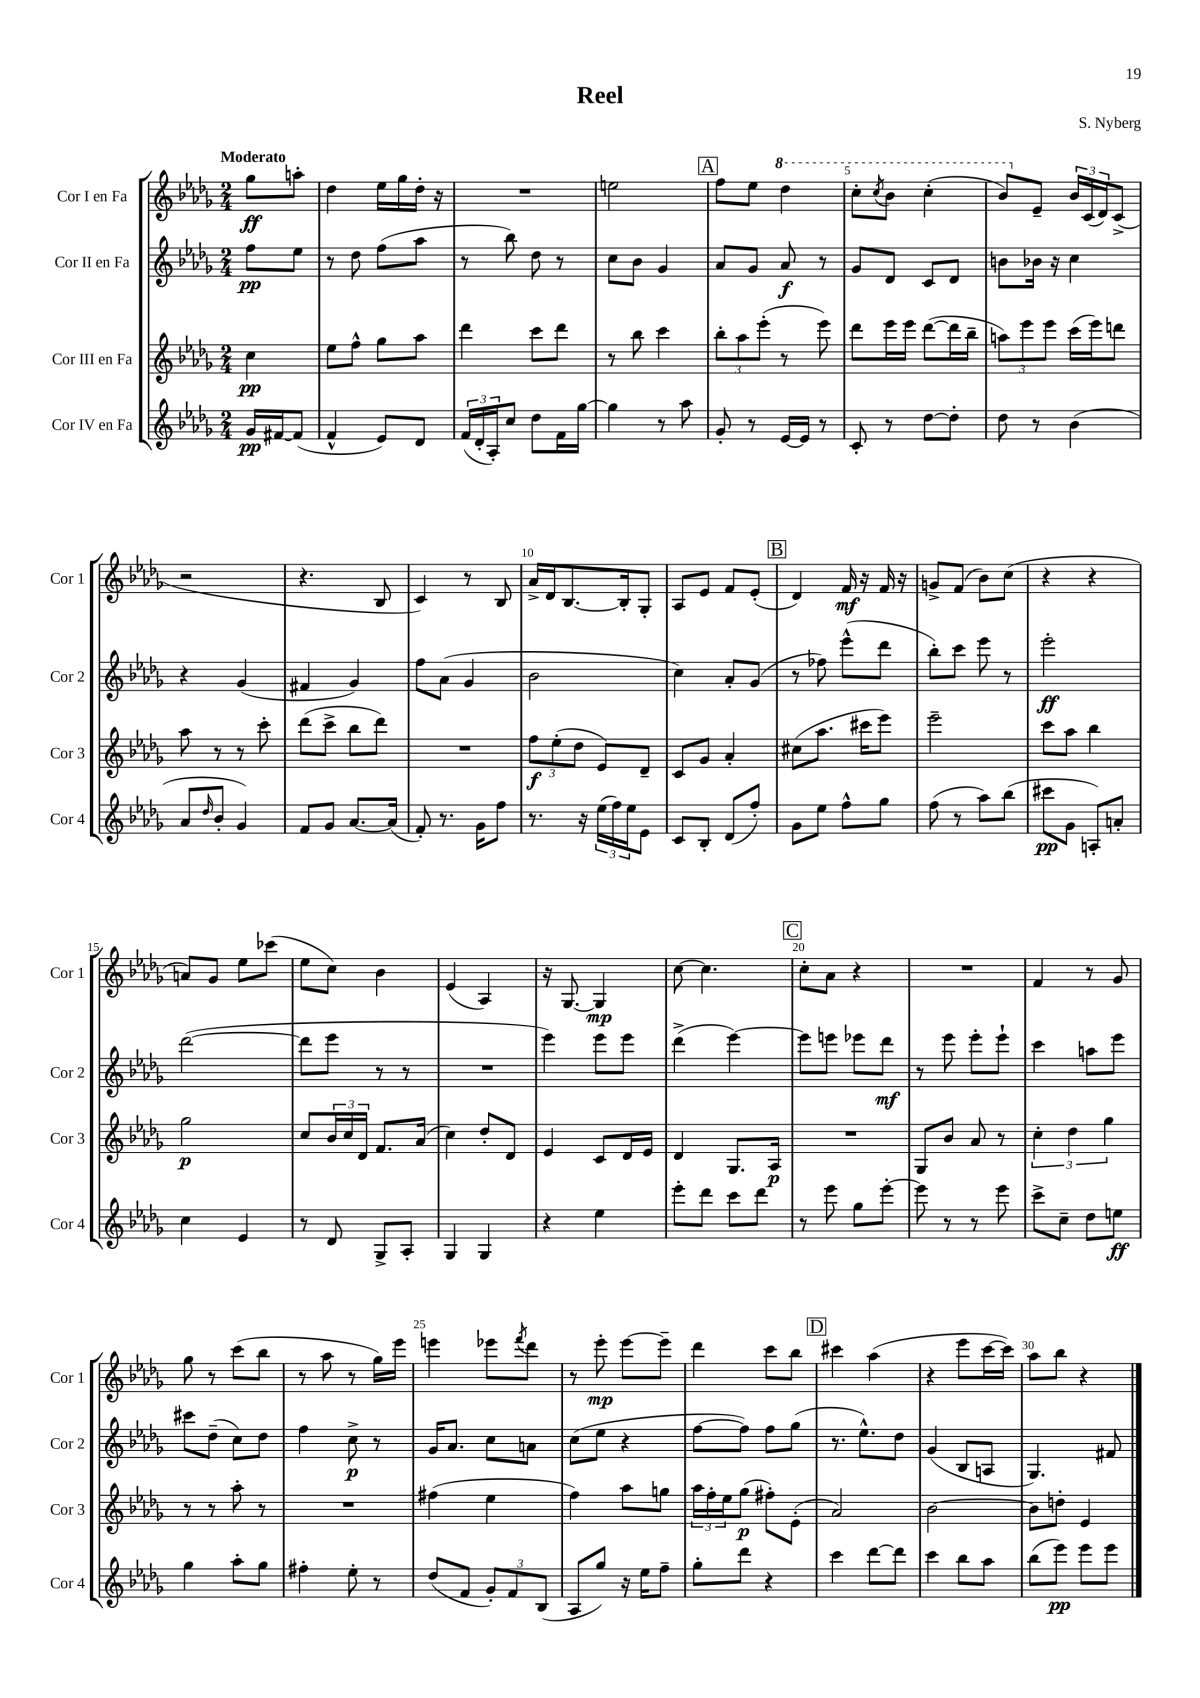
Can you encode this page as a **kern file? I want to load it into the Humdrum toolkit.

**kern	**dynam	**kern	**dynam	**kern	**dynam	**kern	**dynam
*part4	*part4	*part3	*part3	*part2	*part2	*part1	*part1
*staff4	*staff4	*staff3	*staff3	*staff2	*staff2	*staff1	*staff1
*I"Cor IV en Fa	*	*I"Cor III en Fa	*	*I"Cor II en Fa	*	*I"Cor I en Fa	*
*I'Cor 4	*	*I'Cor 3	*	*I'Cor 2	*	*I'Cor 1	*
*clefG2	*	*clefG2	*	*clefG2	*	*clefG2	*
*k[b-e-a-d-g-]	*	*k[b-e-a-d-g-]	*	*k[b-e-a-d-g-]	*	*k[b-e-a-d-g-]	*
*M2/4	*	*M2/4	*	*M2/4	*	*M2/4	*
=	=	=	=	=	=	=	=
!	!	!	!	!	!	!LO:TX:a:B:t=Moderato	!
16g-/LL	pp	4cc\	pp	8ff\L	pp	8gg-\L	ff
[16f#X/J	.	.	.	.	.	.	.
(8f#/J]	.	.	.	8ee-\J	.	8aan'\J	.
=1	=1	=1	=1	=1	=1	=1	=1
4f^^/	.	8ee-\L	.	8r	.	4dd-\	.
.	.	8ff^^\J	.	8dd-\	.	.	.
8e-/L)	.	8gg-\L	.	(8ff\L	.	16ee-\LL	.
.	.	.	.	.	.	16gg-\	.
8d-/J	.	8aa-\J	.	8aa-\J	.	16dd-'\JJ	.
.	.	.	.	.	.	16r	.
=2	=2	=2	=2	=2	=2	=2	=2
(24f/LL	.	4ddd-\	.	8r	.	2r	.
24d-'/	.	.	.	.	.	.	.
24A-'/J)	.	.	.	.	.	.	.
8cc/J	.	.	.	8bb-\)	.	.	.
8dd-\L	.	8ccc\L	.	8dd-\	.	.	.
16f\L	.	8ddd-\J	.	8r	.	.	.
[16gg-\JJ	.	.	.	.	.	.	.
=3	=3	=3	=3	=3	=3	=3	=3
4gg-\]	.	8r	.	8cc\L	.	2een\	.
.	.	8bb-\	.	8b-\J	.	.	.
8r	.	4ccc\	.	4g-/	.	.	.
8aa-\	.	.	.	.	.	.	.
!!LO:REH:place=s1:t=A
=4	=4	=4	=4	=4	=4	=4	=4
8g-'/	.	12bb-'\L	.	8a-/L	.	8ff\L	.
.	.	12aa-\	.	.	.	.	.
8r	.	.	.	8g-/J	.	8ee-\J	.
.	.	(12eee-'\J	.	.	.	.	.
*	*	*	*	*	*	*8va	*
[16e-/LL	.	8r	.	8a-/	f	4ddd-\	.
16e-/JJ]	.	.	.	.	.	.	.
8r	.	8eee-\)	.	8r	.	.	.
=5	=5	=5	=5	=5	=5	=5	=5
8c'/	.	8ddd-\L	.	8g-/L	.	8ccc'\L	.
.	.	.	.	.	.	8qccc/	.
8r	.	16eee-\L	.	8d-/J	.	8bb-\J	.
.	.	16eee-\JJ	.	.	.	.	.
[8dd-\L	.	([8ddd-\L	.	8c/L	.	(4ccc'\	.
8dd-'\J]	.	16ddd-\L]	.	8d-/J	.	.	.
.	.	16bb-~\JJ	.	.	.	.	.
=6	=6	=6	=6	=6	=6	=6	=6
8dd-\	.	12aan\L)	.	8bn\L	.	8bb-/L)	.
.	.	12eee-\	.	.	.	.	.
*	*	*	*	*	*	*X8va	*
8r	.	.	.	16b-X\Jk	.	8e-~/J	.
.	.	12eee-\J	.	.	.	.	.
.	.	.	.	16r	.	.	.
(4b-\	.	(16ccc\LL	.	4cc\	.	24b-/LL	.
.	.	.	.	.	.	(24c/	.
.	.	16eee-\J)	.	.	.	.	.
.	.	.	.	.	.	24d-/J)	.
.	.	8dddn\J	.	.	.	(8c^/J	.
!!LO:LB:g=z
=7	=7	=7	=7	=7	=7	=7	=7
8a-/L	.	8aa-\	.	4r	.	2r	.
16qqdd-/	.	.	.	.	.	.	.
8b-'/J	.	8r	.	.	.	.	.
4g-/)	.	8r	.	(4g-/	.	.	.
.	.	8ccc'\	.	.	.	.	.
=8	=8	=8	=8	=8	=8	=8	=8
8f/L	.	(8ddd-\L	.	4f#X/	.	4.r	.
8g-/J	.	8ccc^\J	.	.	.	.	.
[8.a-/L	.	8bb-\L	.	4g-/)	.	.	.
.	.	8ddd-\J)	.	.	.	8B-/	.
(16a-/Jk]	.	.	.	.	.	.	.
=9	=9	=9	=9	=9	=9	=9	=9
8f'/)	.	2r	.	8ff\L	.	4c/)	.
8.r	.	.	.	(8a-\J	.	.	.
.	.	.	.	4g-/	.	8r	.
16g-\KL	.	.	.	.	.	.	.
8ff\J	.	.	.	.	.	8B-/	.
=10	=10	=10	=10	=10	=10	=10	=10
8.r	.	12ff\L	f	2b-\	.	16a-^/LL	.
.	.	.	.	.	.	16d-/J	.
.	.	(12ee-'\	.	.	.	.	.
.	.	.	.	.	.	[8.B-/	.
.	.	12dd-\J	.	.	.	.	.
16r	.	.	.	.	.	.	.
(24ee-\LL	.	8e-/L)	.	.	.	.	.
24ff\)	.	.	.	.	.	.	.
.	.	.	.	.	.	16B-'/k]	.
24ee-\J	.	.	.	.	.	.	.
8e-\J	.	8d-~/J	.	.	.	8G-'/J	.
=11	=11	=11	=11	=11	=11	=11	=11
8c/L	.	8c/L	.	4cc\)	.	8A-/L	.
8B-'/J	.	8g-/J	.	.	.	8e-/J	.
(8d-/L	.	4a-'/	.	8a-'/L	.	8f/L	.
8ff'/J)	.	.	.	(8g-/J	.	(8e-'/J	.
!!LO:REH:place=s1:t=B
=12	=12	=12	=12	=12	=12	=12	=12
8g-\L	.	(8cc#X\L	.	8r	.	4d-/)	.
8ee-\J	.	8.aa-\J	.	8ff-X\)	.	.	.
8ff^^\L	.	.	.	(8eee-^^\L	.	16f/	mf
.	.	16ccc#X\KL	.	.	.	16r	.
8gg-\J	.	8eee-\J)	.	8ddd-\J	.	16f/	.
.	.	.	.	.	.	16r	.
=13	=13	=13	=13	=13	=13	=13	=13
(8ff\	.	2eee-~\	.	8bb-'\L)	.	8gn^/L	.
8r	.	.	.	8ccc\J	.	(8f/J	.
8aa-\L)	.	.	.	8eee-\	.	8b-\L)	.
(8bb-\J	.	.	.	8r	.	(8cc\J	.
=14	=14	=14	=14	=14	=14	=14	=14
8ccc#X\L	pp	8ccc\L	.	2eee-'\	ff	4r	.
8g-\J	.	8aa-\J	.	.	.	.	.
8An'/L)	.	4bb-\	.	.	.	4r	.
8an'/J	.	.	.	.	.	.	.
!!LO:LB:g=z
=15	=15	=15	=15	=15	=15	=15	=15
4cc\	.	2gg-\	p	([2ddd-\	.	8an/L)	.
.	.	.	.	.	.	8g-/J	.
4e-/	.	.	.	.	.	8ee-\L	.
.	.	.	.	.	.	(8ccc-X\J	.
=16	=16	=16	=16	=16	=16	=16	=16
8r	.	8cc/L	.	8ddd-\L]	.	8ee-\L	.
8d-/	.	24b-/L	.	8eee-\J	.	8cc\J)	.
.	.	24cc/	.	.	.	.	.
.	.	24d-/JJ	.	.	.	.	.
8G-^/L	.	8.f/L	.	8r	.	4b-\	.
8A-'/J	.	.	.	8r	.	.	.
.	.	(16a-/Jk	.	.	.	.	.
=17	=17	=17	=17	=17	=17	=17	=17
4G-/	.	4cc\)	.	2r	.	(4e-/	.
4G-/	.	8dd-'/L	.	.	.	4A-/)	.
.	.	8d-/J	.	.	.	.	.
=18	=18	=18	=18	=18	=18	=18	=18
4r	.	4e-/	.	4eee-\)	.	16r	.
.	.	.	.	.	.	[8.G-/	.
4ee-\	.	8c/L	.	8eee-\L	.	4G-/]	mp
.	.	16d-/L	.	8eee-\J	.	.	.
.	.	16e-/JJ	.	.	.	.	.
=19	=19	=19	=19	=19	=19	=19	=19
8eee-'\L	.	4d-/	.	(4ddd-^\	.	[8cc\	.
8ddd-\J	.	.	.	.	.	4.cc\]	.
8ccc\L	.	8.G-/L	.	[4eee-\)	.	.	.
8ddd-\J	.	.	.	.	.	.	.
.	.	16A-/Jk	p	.	.	.	.
!!LO:REH:place=s1:t=C
=20	=20	=20	=20	=20	=20	=20	=20
8r	.	2r	.	8eee-\L]	.	8cc'\L	.
8eee-\	.	.	.	8eeen\J	.	8a-\J	.
8gg-\L	.	.	.	8eee-X\L	.	4r	.
[8eee-'\J	.	.	.	8ddd-\J	mf	.	.
=21	=21	=21	=21	=21	=21	=21	=21
8eee-\]	.	8G-/L	.	8r	.	2r	.
8r	.	8b-/J	.	8eee-\	.	.	.
8r	.	8a-/	.	8eee-'\L	.	.	.
8eee-\	.	8r	.	8eee-`\J	.	.	.
=22	=22	=22	=22	=22	=22	=22	=22
8ccc^\L	.	6cc'\	.	4ccc\	.	4f/	.
8cc~\J	.	.	.	.	.	.	.
.	.	6dd-\	.	.	.	.	.
8dd-\L	.	.	.	8aan\L	.	8r	.
.	.	6gg-\	.	.	.	.	.
8een\J	ff	.	.	8eee-\J	.	8g-/	.
!!LO:LB:g=z
=23	=23	=23	=23	=23	=23	=23	=23
4gg-\	.	8r	.	8ccc#X\L	.	8gg-\	.
.	.	8r	.	(8dd-~\J	.	8r	.
8aa-'\L	.	8aa-'\	.	8cc\L)	.	(8ccc\L	.
8gg-\J	.	8r	.	8dd-\J	.	8bb-\J	.
=24	=24	=24	=24	=24	=24	=24	=24
4ff#X'\	.	2r	.	4ff\	.	8r	.
.	.	.	.	.	.	8aa-\	.
8ee-'\	.	.	.	8cc^\	p	8r	.
8r	.	.	.	8r	.	16gg-\LL)	.
.	.	.	.	.	.	16eee-\JJ	.
=25	=25	=25	=25	=25	=25	=25	=25
(8dd-/L	.	(4ff#X\	.	16g-/KL	.	4eeen\	.
.	.	.	.	8.a-/J	.	.	.
8f/J	.	.	.	.	.	.	.
12g-'/L)	.	4ee-\	.	8cc\L	.	8eee-X\L	.
12f/	.	.	.	.	.	.	.
.	.	.	.	.	.	8qfff/	.
.	.	.	.	8an\J	.	8ddd-\J	.
(12B-/J	.	.	.	.	.	.	.
=26	=26	=26	=26	=26	=26	=26	=26
8A-/L	.	4ff\)	.	(8cc\L	.	8r	.
8gg-/J)	.	.	.	8ee-\J	.	8eee-'\	mp
16r	.	8aa-\L	.	4r	.	[8eee-\L	.
16ee-\KL	.	.	.	.	.	.	.
8ff~\J	.	8ggn\J	.	.	.	8eee-~\J]	.
=27	=27	=27	=27	=27	=27	=27	=27
8gg-'\L	.	24aa-\LL	.	[8ff\L	.	4ddd-\	.
.	.	24ff'\	.	.	.	.	.
.	.	24ee-\J	.	.	.	.	.
8ddd-\J	.	(8gg-\J	p	8ff\J])	.	.	.
4r	.	8ff#X'\L)	.	8ff\L	.	8ccc\L	.
.	.	(8e-'\J	.	(8gg-\J	.	8bb-\J	.
!!LO:REH:place=s1:t=D
=28	=28	=28	=28	=28	=28	=28	=28
4ccc\	.	2a-/)	.	8.r	.	4ccc#X\	.
.	.	.	.	8.ee-^^\L)	.	.	.
[8ddd-\L	.	.	.	.	.	(4aa-\	.
8ddd-\J]	.	.	.	8dd-\J	.	.	.
=29	=29	=29	=29	=29	=29	=29	=29
4ccc\	.	[2b-\	.	(4g-/	.	4r	.
8bb-\L	.	.	.	8B-/L	.	8eee-\L	.
8aa-\J	.	.	.	8An/J	.	[16ccc\L	.
.	.	.	.	.	.	16ccc\JJ])	.
=30	=30	=30	=30	=30	=30	=30	=30
(8bb-\L	.	8b-\L]	.	4.G-/)	.	8aa-\L	.
8eee-\J)	pp	8ddn'\J	.	.	.	8bb-\J	.
8eee-\L	.	4e-/	.	.	.	4r	.
8eee-\J	.	.	.	8f#X/	.	.	.
==	==	==	==	==	==	==	==
*-	*-	*-	*-	*-	*-	*-	*-
